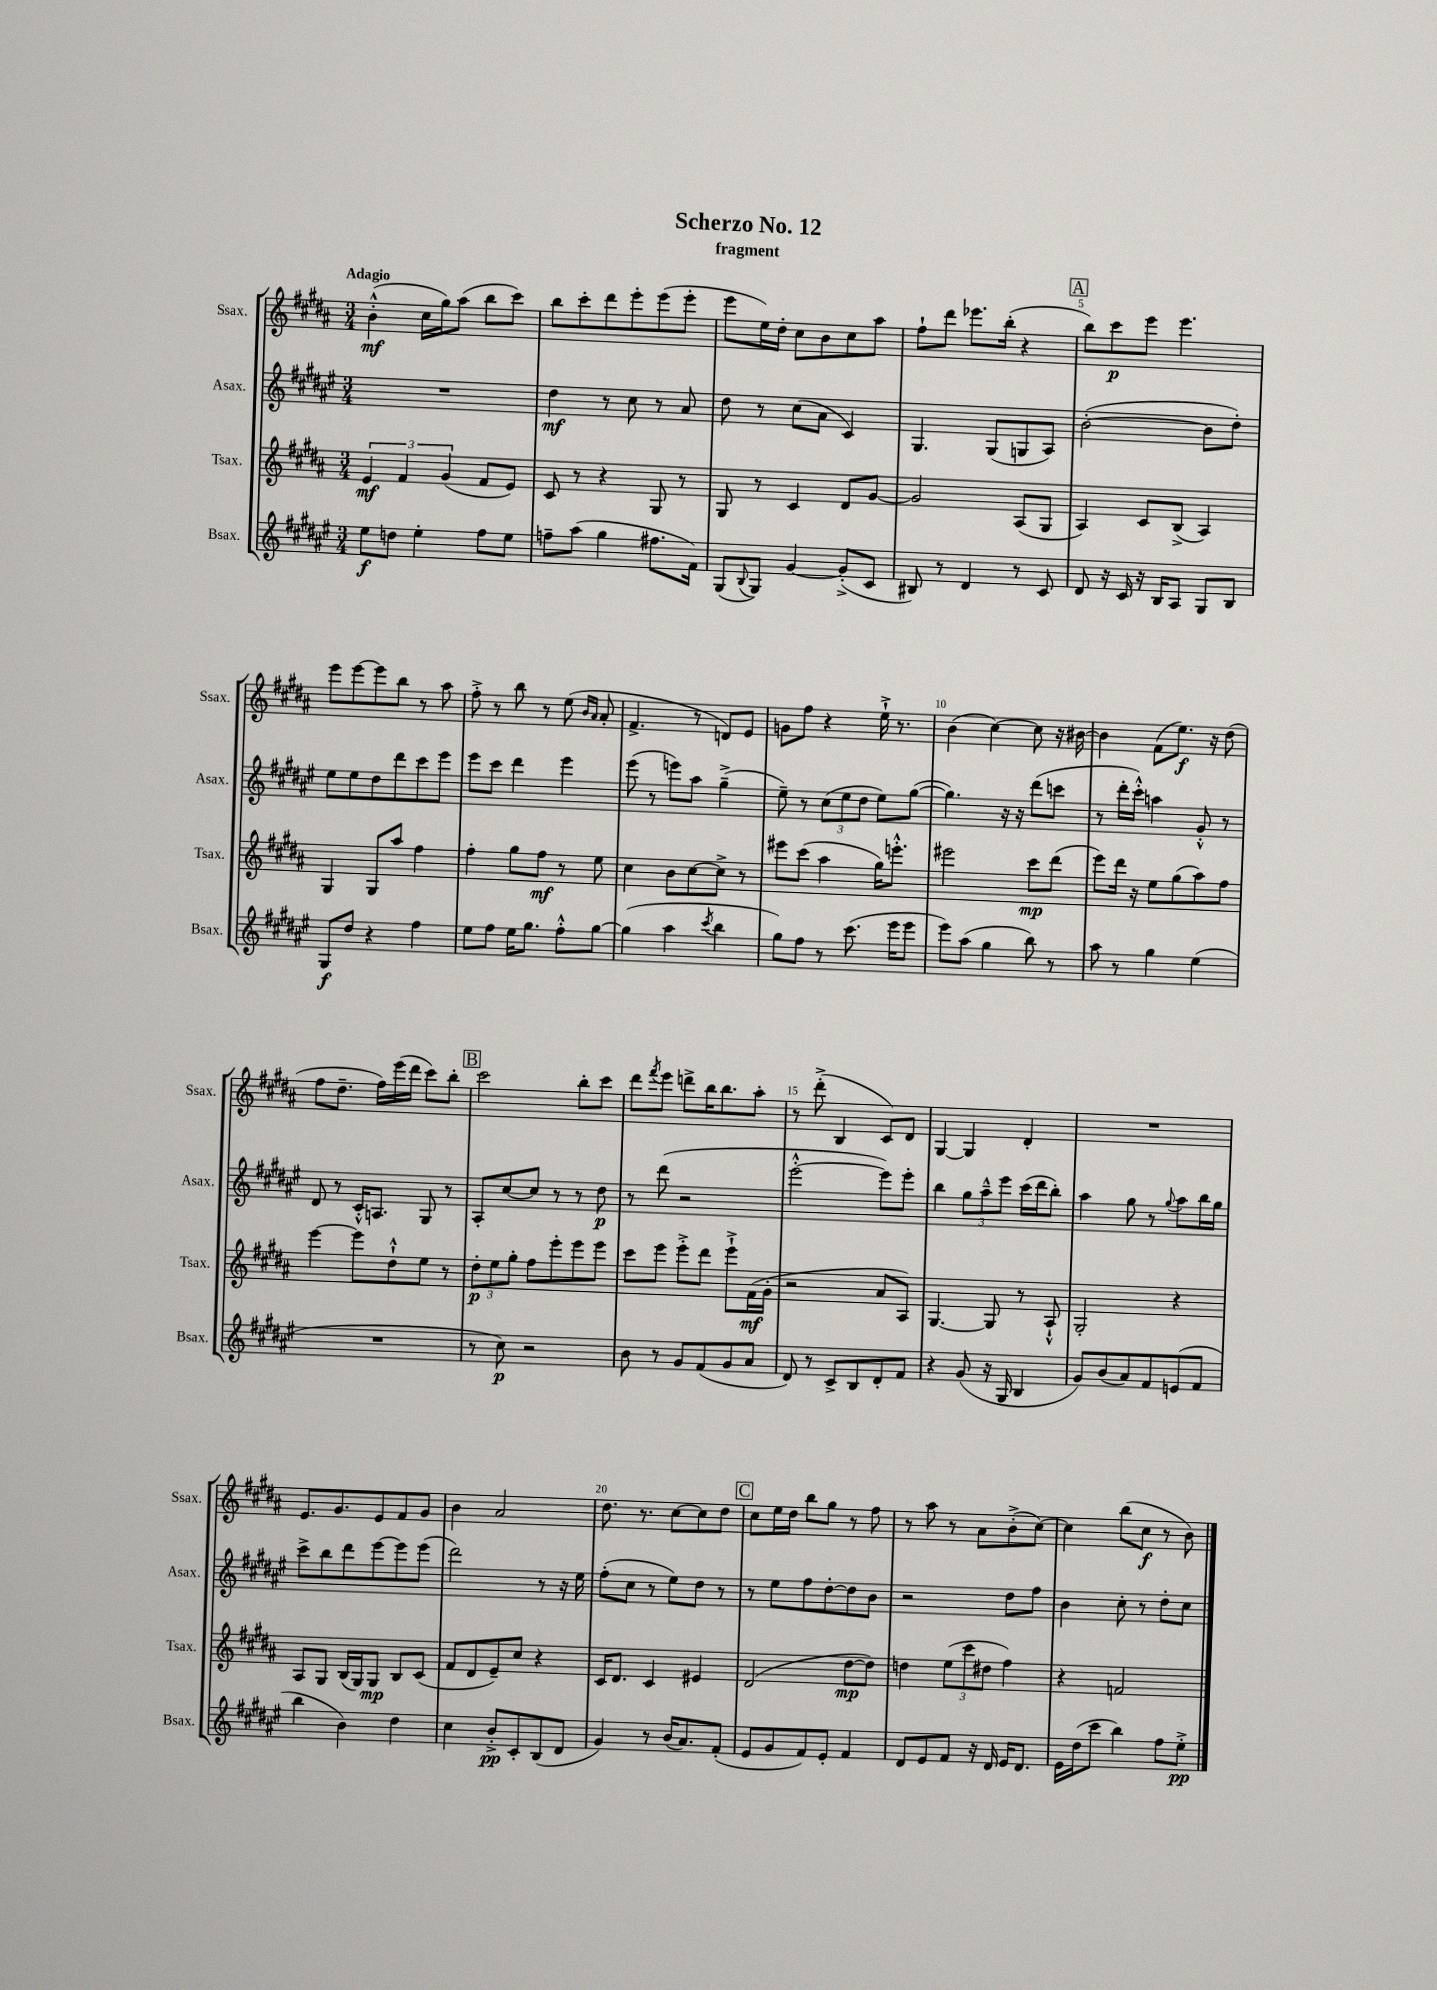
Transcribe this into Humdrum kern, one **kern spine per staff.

**kern	**kern	**kern	**kern
*staff4	*staff3	*staff2	*staff1
*clefG2	*clefG2	*clefG2	*clefG2
*k[f#c#g#d#a#e#]	*k[f#c#g#d#a#]	*k[f#c#g#d#a#e#]	*k[f#c#g#d#a#]
*M3/4	*M3/4	*M3/4	*M3/4
8ee#	6e	2.r	(4b'^^
8dd	.	.	.
.	6f#	.	.
4ee#'	.	.	16cc#
.	.	.	16gg#)
.	(6g#	.	.
.	.	.	(8aa#
8ff#	8f#	.	8bb
8ee#	8e)	.	8ccc#)
=	=	=	=
8ff~	8c#	4dd#	8bb
(8aa#	8r	.	8ccc#'
4gg#	4r	8r	8ddd#
.	.	8cc#	8eee'
8.ff#	8G#	8r	(8eee
.	8r	8a#	8eee'
16f#)	.	.	.
=	=	=	=
(8G#	8G#	8dd#	8eee
8qqB	.	.	.
8G#)	8r	8r	16ee)
.	.	.	16dd#'
[4g#	4c#	(8cc#	8cc#
.	.	8a#	8b
(8g#'^]	8d#	4c#)	8cc#
8c#	[8g#	.	8aa#
=	=	=	=
8B#)	2g#]	4.G#	8ff#`
8r	.	.	8ddd#
4d#	.	.	8.eee-
.	.	(8G#	.
.	.	.	(16bb'
8r	(8A#	8G	4r
8c#	8G#	8A#)	.
=	=	=	=
8d#	4A#)	([2b'	8bb)
16r	.	.	8ccc#
16c#	.	.	.
16r	8c#	.	8eee
16B	.	.	.
8A#	(8B^	.	4.eee
8G#	4A#)	8b]	.
8B	.	8dd#')	.
=	=	=	=
8G#	4G#	8ee#	8eee
8dd#	.	8ee#	[8eee
4r	8G#	8dd#	8eee]
.	8aa#	8ddd#	8bb
4ff#	4ff#	8ccc#	8r
.	.	8eee#	8aa#
=	=	=	=
8ee#	4ff#'	8eee#	8ff#'^
8ff#	.	8ccc#	8r
16ee#	8gg#	4ddd#	8bb
8.gg#	.	.	.
.	8ff#	.	8r
8ff#'^^	8r	4eee#	(8ee
.	.	.	16qqb
.	.	.	16qqa#
[8gg#	8ee	.	8a#'
=	=	=	=
(4gg#]	4cc#	(8eee#	4.f#^
.	.	8r	.
4aa#	8b	8eee)	.
.	[8cc#	8aa#	8r
8qccc#	.	.	.
4bb	8cc#^]	(4gg#~^	8d)
.	8r	.	8e
=	=	=	=
8gg#)	8eee#	8ee#~)	8g
8ff#	(8ccc#	8r	8ff#
8r	4aa#	(12cc#	4r
.	.	12ee#	.
(8.ccc#	.	.	.
.	.	12dd#	.
.	16gg#)	8ee#)	16ee`^
16eee#	8.eee'^^	.	8.r
8eee#	.	([8gg#	.
=	=	=	=
8eee#)	2eee#	4.gg#])	(4b
(8aa#	.	.	.
4gg#	.	.	[4cc#)
.	.	16r	.
.	.	16r	.
8bb)	8ccc#	(8ddd#	8cc#]
8r	(8ddd#	8ccc	16r
.	.	.	[16b#
=	=	=	=
8aa#	8eee)	8r	4b#]
8r	16ddd#	16ddd#'	.
.	16r	16ccc#'^^)	.
4gg#	8ee	4aa	(8f#
.	(8gg#	.	8.ee)
(4ee#	8aa#)	8g#'^^	.
.	.	.	16r
.	8ff#	8r	(8dd#
=	=	=	=
2.r	[4eee	8d#	8ff#
.	.	8r	8.dd#~
.	8eee]	16c#'^^	.
.	.	8.A	16ff#)
.	8dd#`^^	.	(16eee
.	.	.	16ddd#
.	8ee	8G#	8ccc#)
.	8r	8r	8bb'
=	=	=	=
8r	12dd#'	8A#'	2ccc#
.	12ee	.	.
8cc#)	.	[8cc#	.
.	12gg#'	.	.
2r	8ff#	8cc#]	.
.	8eee'	8r	.
.	8eee	8r	8bb'
.	8eee	8dd#	8ccc#
=	=	=	=
8b	8ccc#	8r	8ddd#
.	.	.	8qfff#
8r	8eee	(8ddd#	8eee
8g#	8eee'^	2r	8ddd^
(8f#	8ddd#	.	16bb
.	.	.	8.bb
8g#	8eee`^	.	.
8a#	(16f#	.	8aa#'
.	16g#'	.	.
=	=	=	=
8d#)	2r	[2eee#'^^	8r
8r	.	.	(8ddd#'^
8c#^	.	.	4B
8B	.	.	.
8d#'	8a#	8eee#])	8c#)
8f#	8A#)	8eee#'	8d#
=	=	=	=
4r	[4.G#	4bb	[4G#
(8g#	.	12gg#	4G#]
.	.	12aa#~^^	.
16r	8G#]	.	.
.	.	12eee#	.
16G#	.	.	.
4B	8r	(16ccc#	4d#'
.	.	16ddd#	.
.	8A#`^^	8bb')	.
=	=	=	=
8g#)	2G#'	4aa#	2.r
(8b	.	.	.
8a#)	.	8gg#	.
8f#	.	8r	.
.	.	8qqgg#	.
(8e	4r	8aa#	.
8f#	.	16bb	.
.	.	16gg#	.
=	=	=	=
4bb	8A#	8ccc#^	8.e
.	8G#	8bb	.
.	.	.	8.g#
4b)	(16B	8ddd#	.
.	16G#)	.	.
.	8G#	[8eee#	8e
4dd#	8B	8eee#]	8f#
.	(8c#	(8eee#	8g#
=	=	=	=
4cc#	8f#	2ddd#)	4b
.	8d#	.	.
8b'^	8e~)	.	2a#
8c#'	8cc#	.	.
(8B	4r	8r	.
8d#	.	16r	.
.	.	16ee#	.
=	=	=	=
4g#)	16c#	(8ff#'	8.dd#
.	8.d#	.	.
.	.	8cc#	.
.	.	.	8.r
8r	4c#	8r	.
(16b	.	8ee#)	[8cc#
8.a#)	.	.	.
.	4e#	8dd#	8cc#]
(8f#'	.	8r	8dd#
=	=	=	=
8e#	(2d#	8r	8cc#
8g#	.	8ee#	16ee
.	.	.	16dd#
8f#)	.	8ff#	8bb
8e#'	.	[8dd#'	8gg#
4f#	[8dd#	8dd#]	8r
.	8dd#])	8b	8ff#
=	=	=	=
8d#	4dd	2r	8r
8e#	.	.	8aa#
8f#	(12ee	.	8r
.	12ccc#	.	.
16r	.	.	8a#
.	12dd#	.	.
16d#	.	.	.
16e#	4ff#)	8dd#	(8b'^
8.d#	.	.	.
.	.	8ff#	[8cc#)
=	=	=	=
16e#	4r	4b	4cc#]
(16dd#	.	.	.
8ccc#	.	.	.
4bb)	2f	8cc#'	(8bb
.	.	8r	8cc#
8ff#	.	8dd#'	8r
8ee#'^	.	8cc#	8b)
==	==	==	==
*-	*-	*-	*-
